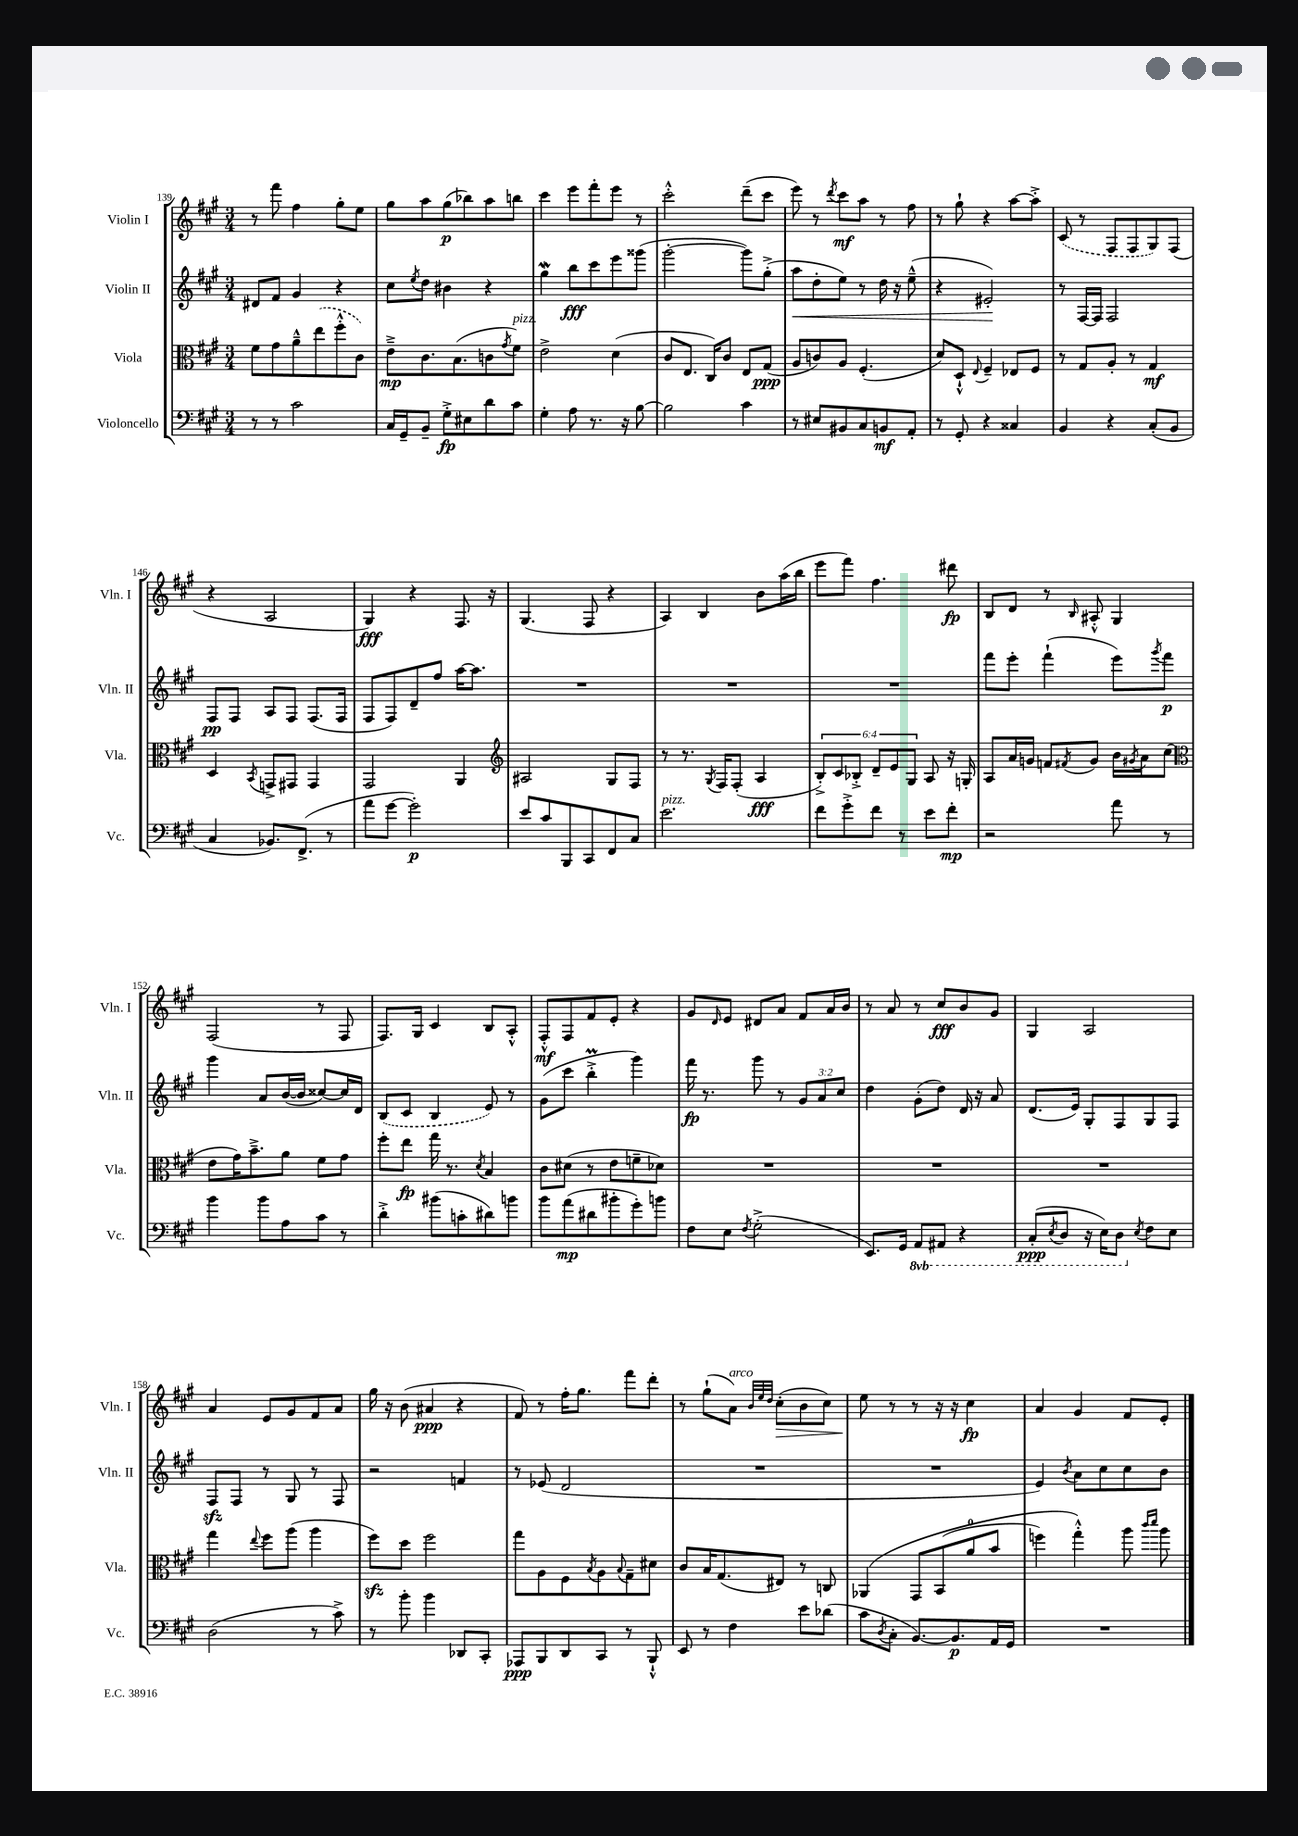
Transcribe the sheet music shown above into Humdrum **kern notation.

**kern	**dynam	**kern	**dynam	**kern	**dynam	**kern	**dynam
*part4	*part4	*part3	*part3	*part2	*part2	*part1	*part1
*staff4	*staff4	*staff3	*staff3	*staff2	*staff2	*staff1	*staff1
*I"Violoncello	*	*I"Viola	*	*I"Violin II	*	*I"Violin I	*
*I'Vc.	*	*I'Vla.	*	*I'Vln. II	*	*I'Vln. I	*
*clefF4	*	*clefC3	*	*clefG2	*	*clefG2	*
*k[f#c#g#]	*	*k[f#c#g#]	*	*k[f#c#g#]	*	*k[f#c#g#]	*
*M3/4	*	*M3/4	*	*M3/4	*	*M3/4	*
=139	=139	=139	=139	=139	=139	=139	=139
8r	.	8f#\L	.	8d#X/L	.	8r	.
8r	.	8g#\	.	8f#/J	.	8fff#\	.
2c#\	.	8a~^^\	.	4g#/	.	4ff#\	.
.	.	(8ee\	.	.	.	.	.
.	.	8ff#'^^\	.	4r	.	8gg#'\L	.
.	.	8c#\J)	.	.	.	8ee\J	.
=140	=140	=140	=140	=140	=140	=140	=140
16C#/LL	.	8e~^\L	mp	8cc#\L	.	8gg#\L	.
16GG#~/J	.	.	.	.	.	.	.
.	.	.	.	8qee/	.	.	.
8BB~/J	.	8.c#\	.	8dd\J	.	8aa\	.
8G#'^\L	fp	.	.	4b#X\	.	(8gg#\	p
.	.	(8.B\	.	.	.	.	.
8E#X\	.	.	.	.	.	8bb-X\)	.
8d\	.	8cn\	.	4r	.	8aa\	.
.	.	8qg#/	.	.	.	.	.
!	!	!LO:TX:a:i:t=pizz.	!	!	!	!	!
8c#\J	.	8f#\J)	.	.	.	8bbn\J	.
=141	=141	=141	=141	=141	=141	=141	=141
4G#'\	.	2e^\	.	4gg#W\	.	4ccc#\	.
8A\	.	.	.	8bb\L	fff	8eee\L	.
8.r	.	.	.	8ccc#\	.	8fff#'\	.
.	.	(4d\	.	8eee\	.	8eee\J	.
16r	.	.	.	.	.	.	.
[8B\	.	.	.	(8ggg##X\J	.	8r	.
=142	=142	=142	=142	=142	=142	=142	=142
2B\]	.	8c#/L	.	[2ggg#'\	.	2ccc#'^^\	.
.	.	8.E/J	.	.	.	.	.
.	.	16C#/KL)	.	.	.	.	.
.	.	8c#/J	.	.	.	.	.
4c#\	.	8E/L	.	8ggg#\L])	.	(8ddd~\L	.
.	.	(8G#/J	ppp	(8gg#'^\J	.	8ccc#\J	.
=143	=143	=143	=143	=143	=143	=143	=143
!	!	!	!	!	!LO:HP:b	!	!
8r	.	8A/L	.	8aa\L	<	8eee\)	.
8E#X/L	.	8cn/)	.	8dd'\	.	8r	.
.	.	.	.	.	.	8qddd/	.
8BB#X/	.	8A/J	.	8ee\J)	.	8ccc#\L	mf
8C#/	.	(4.F#'/	.	8r	.	8aa\J	.
8BBn/	mf	.	.	16dd\	.	8r	.
.	.	.	.	16r	.	.	.
8AA'/J	.	.	.	(8ee~^^\	.	8ff#\	.
=144	=144	=144	=144	=144	=144	=144	=144
8r	.	8d/L)	.	4r	.	8r	.
8GG#'/	.	8D`^^/J	.	.	.	8gg#`\	.
.	.	8qqE/	.	.	.	.	.
4r	.	4F#~/	.	2e#X'/)	.	4r	.
4C##X/	.	8E-X/L	.	.	.	[8aa\L	.
.	.	8F#/J	.	.	.	8aa'^\J]	.
.	.	.	.	.	[	.	.
=145	=145	=145	=145	=145	=145	=145	=145
4BB/	.	8r	.	8r	.	(8c#/	.
.	.	8G#/L	.	[16F#/LL	.	8r	.
.	.	.	.	16F#/JJ]	.	.	.
4r	.	8A'/J	.	2F#/	.	8F#/L	.
.	.	8r	.	.	.	8F#/	.
(8C#'/L	.	4G#/	mf	.	.	8G#/)	.
8BB/J	.	.	.	.	.	(8F#/J	.
!!LO:LB:g=z
=146	=146	=146	=146	=146	=146	=146	=146
4C#/	.	4D/	.	8F#/L	pp	4r	.
.	.	.	.	8F#/J	.	.	.
.	.	8qBB/	.	.	.	.	.
8.BB-X/L)	.	8GGn^/L	.	8A/L	.	2A/	.
.	.	8GG#X/J	.	8F#/J	.	.	.
(8.FF#^/J	.	.	.	.	.	.	.
.	.	4GG#/	.	(8.F#/L	.	.	.
8r	.	.	.	.	.	.	.
.	.	.	.	16F#/Jk	.	.	.
=147	=147	=147	=147	=147	=147	=147	=147
8a\L	.	2GG#/	.	8F#/L	.	4G#/)	fff
[8g#\J	.	.	.	8F#/)	.	.	.
2g#'\])	p	.	.	8d~/	.	4r	.
.	.	.	.	8ff#/J	.	.	.
.	.	4AA/	.	[16aa\KL	.	8.F#/	.
.	.	.	.	8.aa\J]	.	.	.
.	.	.	.	.	.	16r	.
=148	=148	=148	=148	=148	=148	=148	=148
*	*	*clefG2	*	*	*	*	*
8e/L	.	2A#X/	.	2.r	.	(4.G#/	.
8c#/	.	.	.	.	.	.	.
8BBB/	.	.	.	.	.	.	.
8CC#/	.	.	.	.	.	8F#/	.
8FF#/	.	8G#/L	.	.	.	4r	.
8C#/J	.	8F#/J	.	.	.	.	.
=149	=149	=149	=149	=149	=149	=149	=149
!LO:TX:a:i:t=pizz.	!	!	!	!	!	!	!
2.e\	.	8r	.	2.r	.	4A/)	.
.	.	8.r	.	.	.	.	.
.	.	.	.	.	.	4B/	.
.	.	8qG#/	.	.	.	.	.
.	.	16F#/KL	.	.	.	.	.
.	.	(8F#'/J	.	.	.	.	.
.	.	4A/	fff	.	.	8b\L	.
.	.	.	.	.	.	(16aa\L	.
.	.	.	.	.	.	16bb\JJ	.
=150	=150	=150	=150	=150	=150	=150	=150
8f#\L	.	12B'^/L)	.	2.r	.	8eee\L	.
.	.	12c#/	.	.	.	.	.
8g#'^\	.	.	.	.	.	8fff#\J)	.
.	.	12B-X'^/J	.	.	.	.	.
8f#\J	.	12d~/L	.	.	.	4.ff#\	.
.	.	12e/	.	.	.	.	.
8r	.	.	.	.	.	.	.
.	.	12G#/J	.	.	.	.	.
8e\L	.	8A/	.	.	.	.	.
8f#'\J	mp	16r	.	.	.	8ddd#X\	fp
.	.	16Gn'/	.	.	.	.	.
=151	=151	=151	=151	=151	=151	=151	=151
2r	.	8A/L	.	8fff#\L	.	8B/L	.
.	.	16a/L	.	8eee'\J	.	8d/J	.
.	.	16gn/JJ	.	.	.	.	.
.	.	8fn/L	.	(4fff#`\	.	8r	.
.	.	8qf#X/	.	.	.	16qqB/	.
.	.	8g/J	.	.	.	8A#X'^^/	.
8a\	.	16b\LL	.	8eee\L)	.	4G#/	.
.	.	8qg#X/	.	.	.	.	.
.	.	16a\J	.	.	.	.	.
.	.	.	.	8qggg#/	.	.	.
8r	.	(8cc#\J	.	8fff#\J	p	.	.
!!LO:LB:g=z
=152	=152	=152	=152	=152	=152	=152	=152
*	*	*clefC3	*	*	*	*	*
4b\	.	8e\L	.	4ggg#\	.	(2F#/	.
.	.	16g#\K)	.	.	.	.	.
.	.	8.b~^\	.	.	.	.	.
8b\L	.	.	.	8a/L	.	.	.
8A\	.	8a\J	.	([16b/L	.	.	.
.	.	.	.	16b/JJ]	.	.	.
8c#\J	.	8f#\L	.	[8cc##X/L)	.	8r	.
8r	.	8g#\J	.	16cc##/L]	.	8F#/	.
.	.	.	.	16d/JJ	.	.	.
=153	=153	=153	=153	=153	=153	=153	=153
4d'^\	.	8ff#'\L	.	(8B/L	.	8.F#/L)	.
.	.	8ee\J	fp	8c#/J	.	.	.
.	.	.	.	.	.	16G#/Jk	.
(8b#X\L	.	16gg#\	.	4B/	.	4c#/	.
.	.	8.r	.	.	.	.	.
8cn'\	.	.	.	.	.	.	.
.	.	8qd/	.	.	.	.	.
8d#X\)	.	4B/	.	8e/)	.	8B/L	.
8bn\J	.	.	.	8r	.	8A'^^/J	.
=154	=154	=154	=154	=154	=154	=154	=154
8b\L	.	8c#\L	.	(8g#\L	.	8F#'^^/L	mf
(8a\	mp	(8d#X\J	.	8ccc#\J	.	8F#/	.
8d#X\	.	8r	.	4bbM'^\	.	8f#/	.
8b#X'\	.	8e\L	.	.	.	8e'/J	.
8g#'\)	.	8fn~\	.	4ggg#\)	.	4r	.
8bn\J	.	8d-X\J)	.	.	.	.	.
=155	=155	=155	=155	=155	=155	=155	=155
8F#\L	.	2.r	.	16fff#\	fp	8g#/L	.
.	.	.	.	8.r	.	.	.
.	.	.	.	.	.	16qqd/	.
8E\J	.	.	.	.	.	8e/J	.
8qF#/	.	.	.	.	.	.	.
(2G#'^\	.	.	.	8ggg#\	.	8d#X/L	.
.	.	.	.	8r	.	8a/J	.
.	.	.	.	12g#/L	.	8f#/L	.
.	.	.	.	12a/	.	.	.
.	.	.	.	.	.	16a/L	.
.	.	.	.	12cc#/J	.	.	.
.	.	.	.	.	.	16b/JJ	.
=156	=156	=156	=156	=156	=156	=156	=156
8.EE/L)	.	2.r	.	4dd\	.	8r	.
.	.	.	.	.	.	8a/	.
16GG#/Jk	.	.	.	.	.	.	.
*8ba	*	*	*	*	*	*	*
8AAA/L	.	.	.	(8g#'\L	.	8r	.
8AAA#X/J	.	.	.	8dd\J)	.	8cc#/L	fff
4r	.	.	.	16d/	.	8b/	.
.	.	.	.	16r	.	.	.
.	.	.	.	8a/	.	8g#/J	.
=157	=157	=157	=157	=157	=157	=157	=157
(8CC#'/L	ppp	2.r	.	(8.d/L	.	4G#/	.
8qEE/	.	.	.	.	.	.	.
8DD/J	.	.	.	.	.	.	.
.	.	.	.	16e/Jk)	.	.	.
16r	.	.	.	8G#'/L	.	2A/	.
16EE\KL)	.	.	.	.	.	.	.
8DD\J	.	.	.	8F#/	.	.	.
*X8ba	*	*	*	*	*	*	*
8qE/	.	.	.	.	.	.	.
8F#\L	.	.	.	8G#/	.	.	.
8E\J	.	.	.	8F#/J	.	.	.
!!LO:LB:g=z
=158	=158	=158	=158	=158	=158	=158	=158
(2D\	.	4gg#\	.	8F#zz/L	.	4a/	.
.	.	.	.	8F#/J	.	.	.
.	.	8qqee/	.	.	.	.	.
.	.	8ff#\L	.	8r	.	8e/L	.
.	.	(8aa\J	.	8G#/	.	8g#/	.
8r	.	4aa\	.	8r	.	8f#/	.
8c#^\)	.	.	.	8F#/	.	8a/J	.
=159	=159	=159	=159	=159	=159	=159	=159
8r	.	8ff#zz\L)	.	2r	.	16gg#\	.
.	.	.	.	.	.	16r	.
8b'\	.	8dd\J	.	.	.	(8b\	.
4b\	.	2ff#\	.	.	.	4a#X/	ppp
8DD-X/L	.	.	.	4fn/	.	4r	.
8CC#'/J	.	.	.	.	.	.	.
=160	=160	=160	=160	=160	=160	=160	=160
8AAA-X/L	ppp	8gg#\L	.	8r	.	8f#/)	.
8BBB/	.	8A\	.	(8e-X/	.	8r	.
8DD/	.	8F#\	.	2d/	.	16ff#'\KL	.
.	.	.	.	.	.	8.gg#\J	.
.	.	8qB/	.	.	.	.	.
8CC#/J	.	8A\	.	.	.	.	.
.	.	8qqB/	.	.	.	.	.
8r	.	8G#~\	.	.	.	8fff#\L	.
8BBB`^^/	.	8d#X\J	.	.	.	8ddd'\J	.
=161	=161	=161	=161	=161	=161	=161	=161
8EE/	.	8c#/L	.	2.r	.	8r	.
8r	.	16B/K	.	.	.	(8gg#`\L	.
.	.	(8.G#/	.	.	.	.	.
!	!	!	!	!	!	!LO:TX:a:i:t=arco	!
4F#\	.	.	.	.	.	8a\J)	.
.	.	.	.	.	.	32qqb/LLL	.
.	.	.	.	.	.	32qqee/	.
.	.	.	.	.	.	32qqdd/JJJ	.
!	!	!	!	!	!	!	!LO:HP:b
.	.	8E#X/J)	.	.	.	(8cc#'\L	>
8e\L	.	8r	.	.	.	8b\	.
(8d-X\J	.	8Cn/	.	.	.	8cc#\J)	.
=162	=162	=162	=162	=162	=162	=162	=162
8c#\L	.	(4AA-X/	.	2.r	.	8ee\	.
8qD/	.	.	.	.	.	.	.
8C#'\J	.	.	.	.	.	8r	]
[8.BB/L)	.	8GG#/L	.	.	.	8r	.
.	.	(8BB/	.	.	.	16r	.
8.BB/]	p	.	.	.	.	16r	.
.	.	8a/	.	.	.	4cc#\	fp
16AA/L	.	8b/J	.	.	.	.	.
16GG#/JJ	.	.	.	.	.	.	.
=163	=163	=163	=163	=163	=163	=163	=163
2.r	.	4ffn\)	.	4e/)	.	4a/	.
.	.	.	.	8qb/	.	.	.
.	.	4gg#'^^\)	.	8a\L	.	4g#/	.
.	.	.	.	8cc#\	.	.	.
.	.	8aa\	.	8cc#\	.	8f#/L	.
.	.	16qqccc#/LL	.	.	.	.	.
.	.	16qqddd/JJ	.	.	.	.	.
.	.	8aa\	.	8b\J	.	8e'/J	.
==	==	==	==	==	==	==	==
*-	*-	*-	*-	*-	*-	*-	*-
